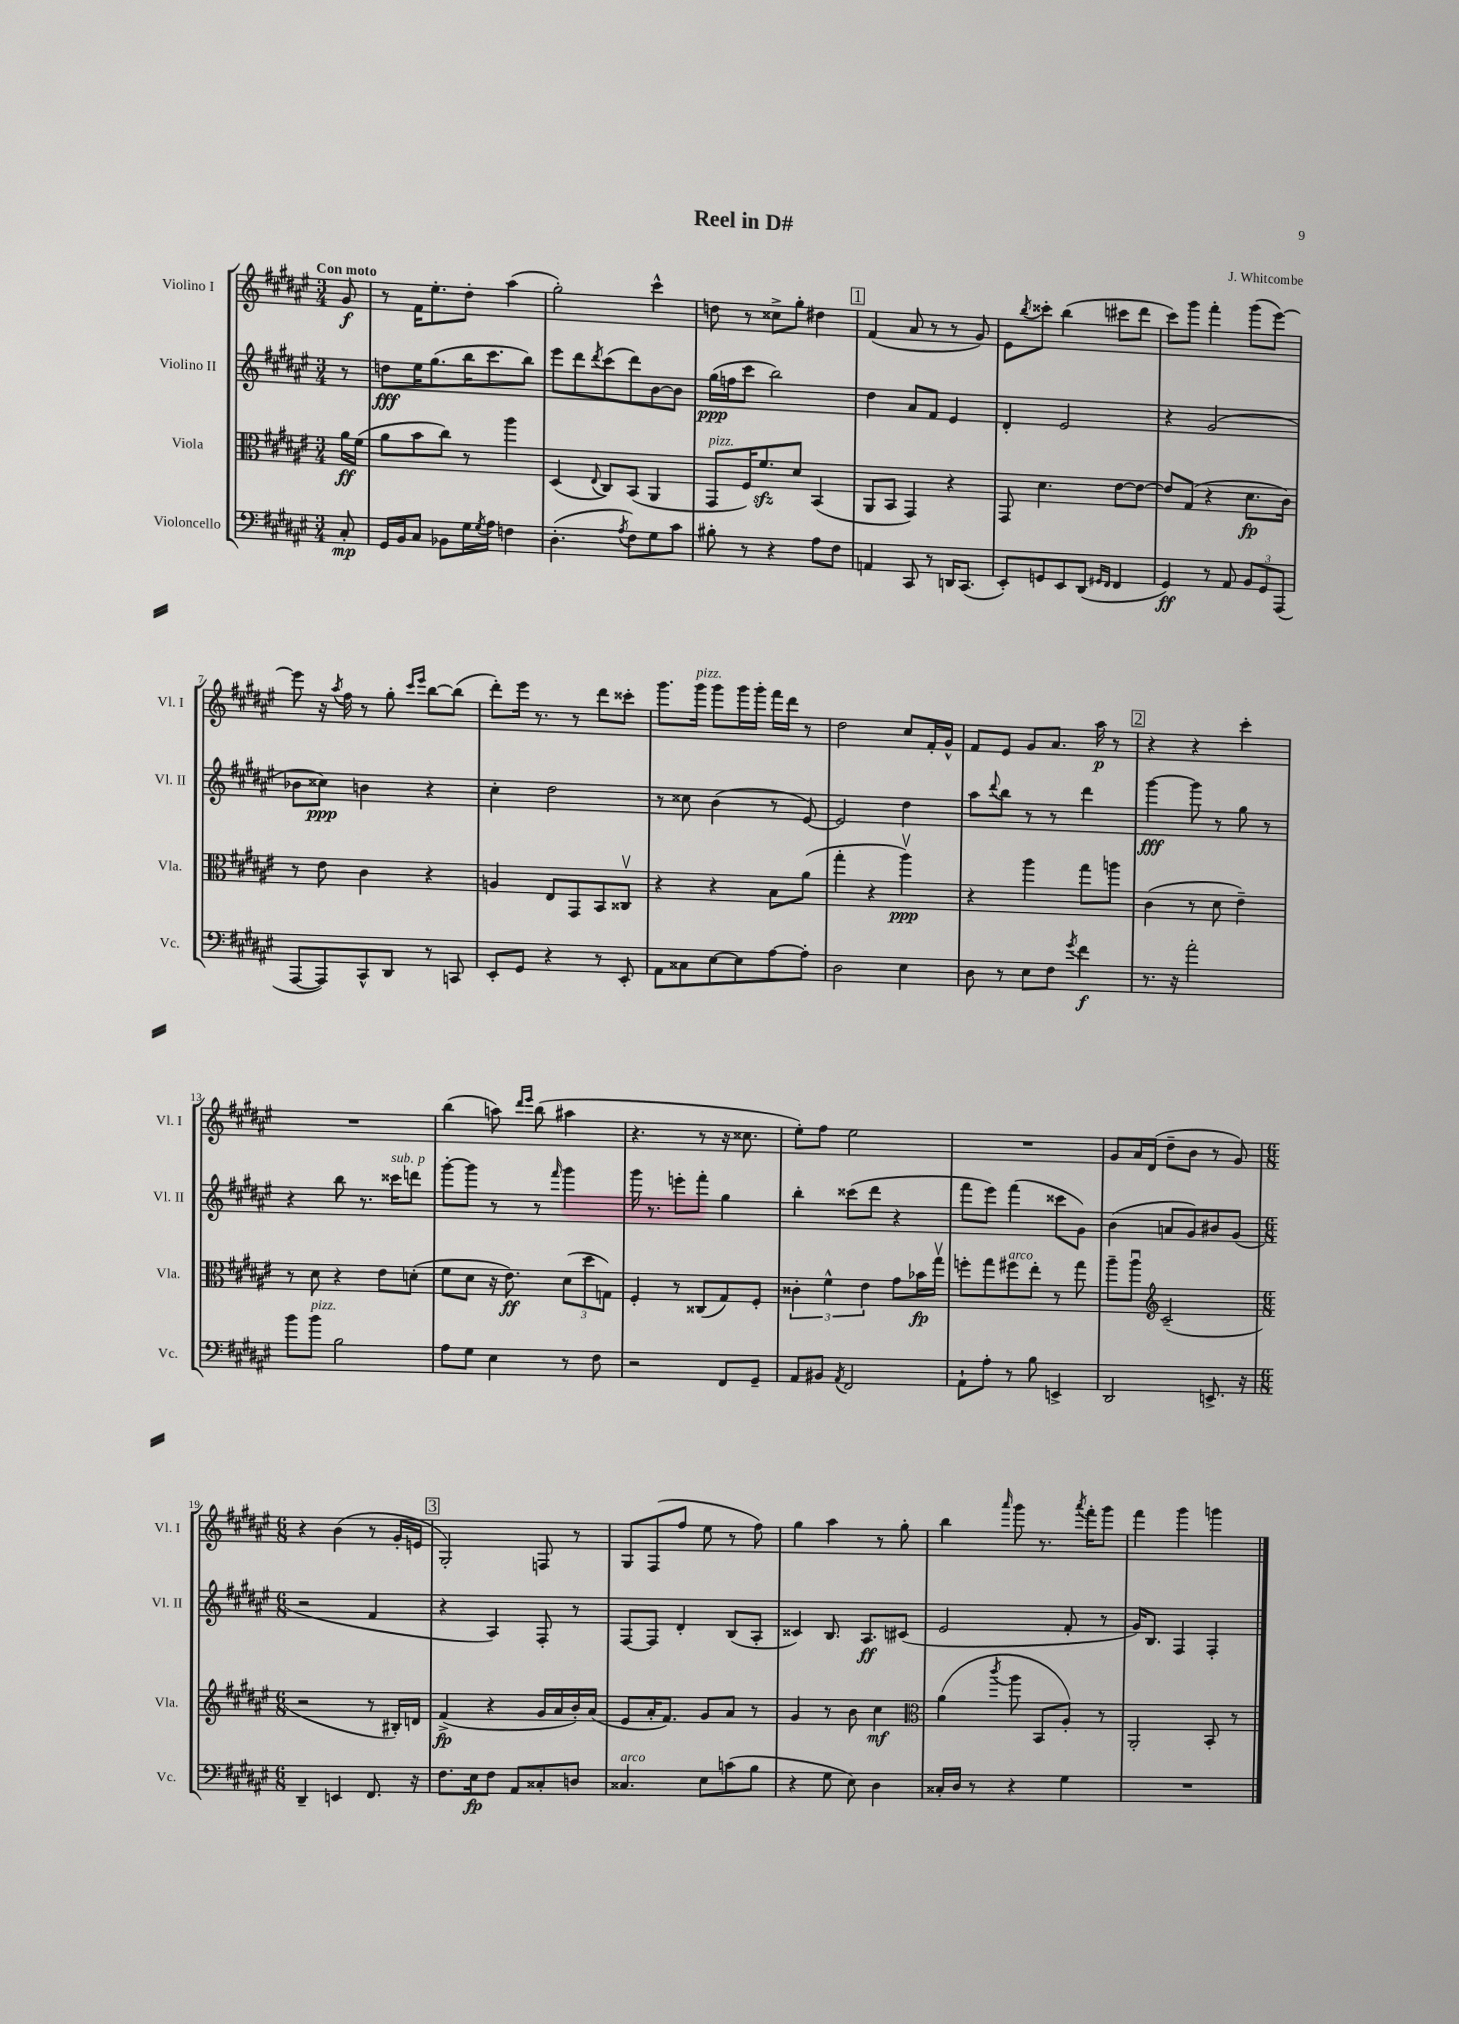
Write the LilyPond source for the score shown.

\header { title = "Reel in D#" composer = "J. Whitcombe" }
<<
\new StaffGroup <<
\new Staff = "s0" \with { instrumentName = "Violino I" shortInstrumentName = "Vl. I" } {
    \clef treble \key fis \major \numericTimeSignature \time 3/4 \partial 8 \tempo "Con moto"
    gis'8\f |
    r8 fis'16 eis''8.-. dis''8-. ais''4( |
    gis''2-.) cis'''4-^ |
    d''8 r8 cisis''8-> gis''8-. dis''4 |
    \mark \markup { \box "1" } fis'4( ais'8 r8 r8 gis'8) |
    eis'8 \acciaccatura { b''8 } cisis'''8-. b''4( cis'''8 dis'''8 |
    cis'''8) gis'''8 fis'''4-. gis'''8( eis'''8~) |
    eis'''8 r16 \acciaccatura { ais''8 } fis''16 r8 gis''8-. \grace { cis'''16 eis'''16 } b''8~ b''8( |
    dis'''8-.) eis'''16 r8. r8 dis'''8 cisis'''8-. |
    gis'''8. gis'''16^\markup { \italic "pizz." } gis'''8 gis'''16 gis'''16-. fis'''16 dis'''16 r8 |
    dis''2 cis''8 fis'16-. gis'16-^ |
    fis'8 eis'8 gis'8 ais'8. ais''16\p r8 |
    \mark \markup { \box "2" } r4 r4 cis'''4-. |
    R2. |
    b''4( a''8) \grace { dis'''16 eis'''16 } b''8( ais''4 |
    r4. r8 r16 cisis''8. |
    eis''8-.) fis''8 eis''2 |
    R2. |
    gis'8 ais'16 dis'16( dis''8-- b'8 r8 gis'8) |
    \numericTimeSignature \time 6/8 r4 b'4( r8 gis'16-. e'16 |
    \mark \markup { \box "3" } gis2-.) f8 r8 |
    gis8 fis8( fis''8 eis''8 r8 fis''8) |
    gis''4 ais''4 r8 gis''8-. |
    b''4 \grace { ais'''16 } gis'''8 r8. \acciaccatura { ais'''8 } fis'''16-. gis'''8 |
    fis'''4 gis'''4 g'''4 \bar "|." |
}
\new Staff = "s1" \with { instrumentName = "Violino II" shortInstrumentName = "Vl. II" } {
    \clef treble \key fis \major \numericTimeSignature \time 3/4 \partial 8
    r8 |
    d''8\fff eis''16 gis''8.( b''16 cis'''8. b''8) |
    eis'''8 dis'''8 \acciaccatura { dis'''8 } cis'''8( dis'''8) b'8~ b'8 |
    gis''16\ppp( f''16 cis'''8 b''2) |
    \mark \markup { \box "1" } dis''4 ais'8 fis'8 eis'4 |
    dis'4-. eis'2 |
    r4 gis'2( |
    bes'8 cisis''8\ppp) b'4 r4 |
    cis''4-. dis''2 |
    r8 cisis''8 b'4( r8 eis'8~) |
    eis'2 dis''4 |
    ais''8 \appoggiatura { dis'''8 } b''8 r8 r8 dis'''4 |
    \mark \markup { \box "2" } gis'''4~\fff gis'''8 r8 gis''8 r8 |
    r4 b''8 r8. cisis'''16^\markup { \italic "sub. p" } d'''8 |
    gis'''8~-. gis'''8 r8 r8 \grace { fis'''16 } gis'''4 |
    gis'''16 r8. e'''8-. fis'''8-. gis''4 |
    b''4-. cisis'''8( dis'''8 r4 |
    fis'''8 eis'''8) fis'''4( cisis'''8 gis'8) |
    b'4( a'8 gis'8) bis'8 gis'8( |
    \numericTimeSignature \time 6/8 r2 fis'4 |
    \mark \markup { \box "3" } r4 ais4) fis8-. r8 |
    fis8~ fis8 dis'4-. b8( ais8-. |
    cisis'4) b8. ais8.\ff cis'8( |
    eis'2 fis'8-. r8 |
    gis'16) b8. fis4 fis4-. \bar "|." |
}
\new Staff = "s2" \with { instrumentName = "Viola" shortInstrumentName = "Vla." } {
    \clef alto \key fis \major \numericTimeSignature \time 3/4 \partial 8
    ais'16\ff fis'16( |
    ais'8 b'8 cis''8) r8 ais''4 |
    dis4( \appoggiatura { eis8 } cis8) b,8( ais,4 |
    gis,8^\markup { \italic "pizz." } fis16) fis'8.\sfz dis'8 b,4( |
    \mark \markup { \box "1" } ais,8 b,8 gis,4) r4 |
    gis,8 dis'4. eis'8~ eis'8~ |
    eis'8 gis8( r4 dis'8.\fp cis'16) |
    r8 eis'8 cis'4 r4 |
    a4 eis8 gis,8 b,8 cisis8\upbow |
    r4 r4 b8 ais'8( |
    gis''4-. r4 ais''4\upbow\ppp) |
    r4 ais''4 gis''8 a''8 |
    \mark \markup { \box "2" } cis'4( r8 dis'8 eis'4--) |
    r8 dis'8 r4 eis'8 d'8-.( |
    fis'8 dis'8 r16 eis'8.\ff) \tuplet 3/2 { dis'8( dis''8 g8) } |
    fis4-. r8 cisis8( gis8) fis8-. |
    \tuplet 3/2 { cisis'4-. fis'4-^ eis'4 } gis'8 bes'16\fp gis''16\upbow |
    f''8-. gis''8 fis''8^\markup { \italic "arco" } eis''8-. r8 gis''8 |
    ais''8-- ais''8\downbow \clef treble cis'2--( |
    \numericTimeSignature \time 6/8 r2 r8 bis16-.) d'16 |
    \mark \markup { \box "3" } fis'4->\fp( r4 gis'16 ais'16 b'16-.) ais'16( |
    eis'8 ais'16-. fis'8.) gis'8 ais'8 r8 |
    gis'4 r8 b'8 cis''4\mf |
    \clef alto ais'4( \acciaccatura { cis'''8 } ais''8 b,8 ais8-.) r8 |
    ais,2-. b,8-. r8 \bar "|." |
}
\new Staff = "s3" \with { instrumentName = "Violoncello" shortInstrumentName = "Vc." } {
    \clef bass \key fis \major \numericTimeSignature \time 3/4 \partial 8
    cis8-.\mp |
    gis,16 b,16 cis8 bes,8 gis16 \acciaccatura { gis8 } ais16 f4 |
    dis4.-.( \acciaccatura { ais8 } fis8) gis8 cis'8 |
    bis8-. r8 r4 ais8 fis8 |
    \mark \markup { \box "1" } a,4 cis,8 r8 d,16 cis,8.( |
    eis,8-.) g,8 eis,8 dis,8( \grace { gis,16 fis,16 } fis,4 |
    gis,4\ff) r8 ais,8 \tuplet 3/2 { b,8 gis,8 ais,,8( } |
    ais,,8~ ais,,8) cis,8-^ dis,8 r8 c,8 |
    eis,8-. gis,8 r4 r8 eis,8-. |
    ais,8 cisis8 eis8~ eis8 ais8~ ais8-. |
    dis2 eis4 |
    dis8 r8 eis8 fis8 \acciaccatura { gis'8 } fis'4\f |
    \mark \markup { \box "2" } r8. r16 ais'2-. |
    b'8 b'8^\markup { \italic "pizz." } b2 |
    ais8 gis8 eis4 r8 fis8 |
    r2 fis,8 gis,8-- |
    ais,8 bis,8 \acciaccatura { ais,8 } fis,2 |
    ais,8-! ais8-. r8 b8 e,4-> |
    dis,2 e,8.-> r16 |
    \numericTimeSignature \time 6/8 dis,4-- e,4 fis,8. r16 |
    \mark \markup { \box "3" } fis8. eis16\fp fis8 ais,8 cisis8-. d8 |
    cisis4.^\markup { \italic "arco" } eis8 c'8( b8 |
    r4 gis8 eis8) dis4 |
    cisis16-. dis16 r8 r4 gis4 |
    R2. \bar "|." |
}
>>
>>
